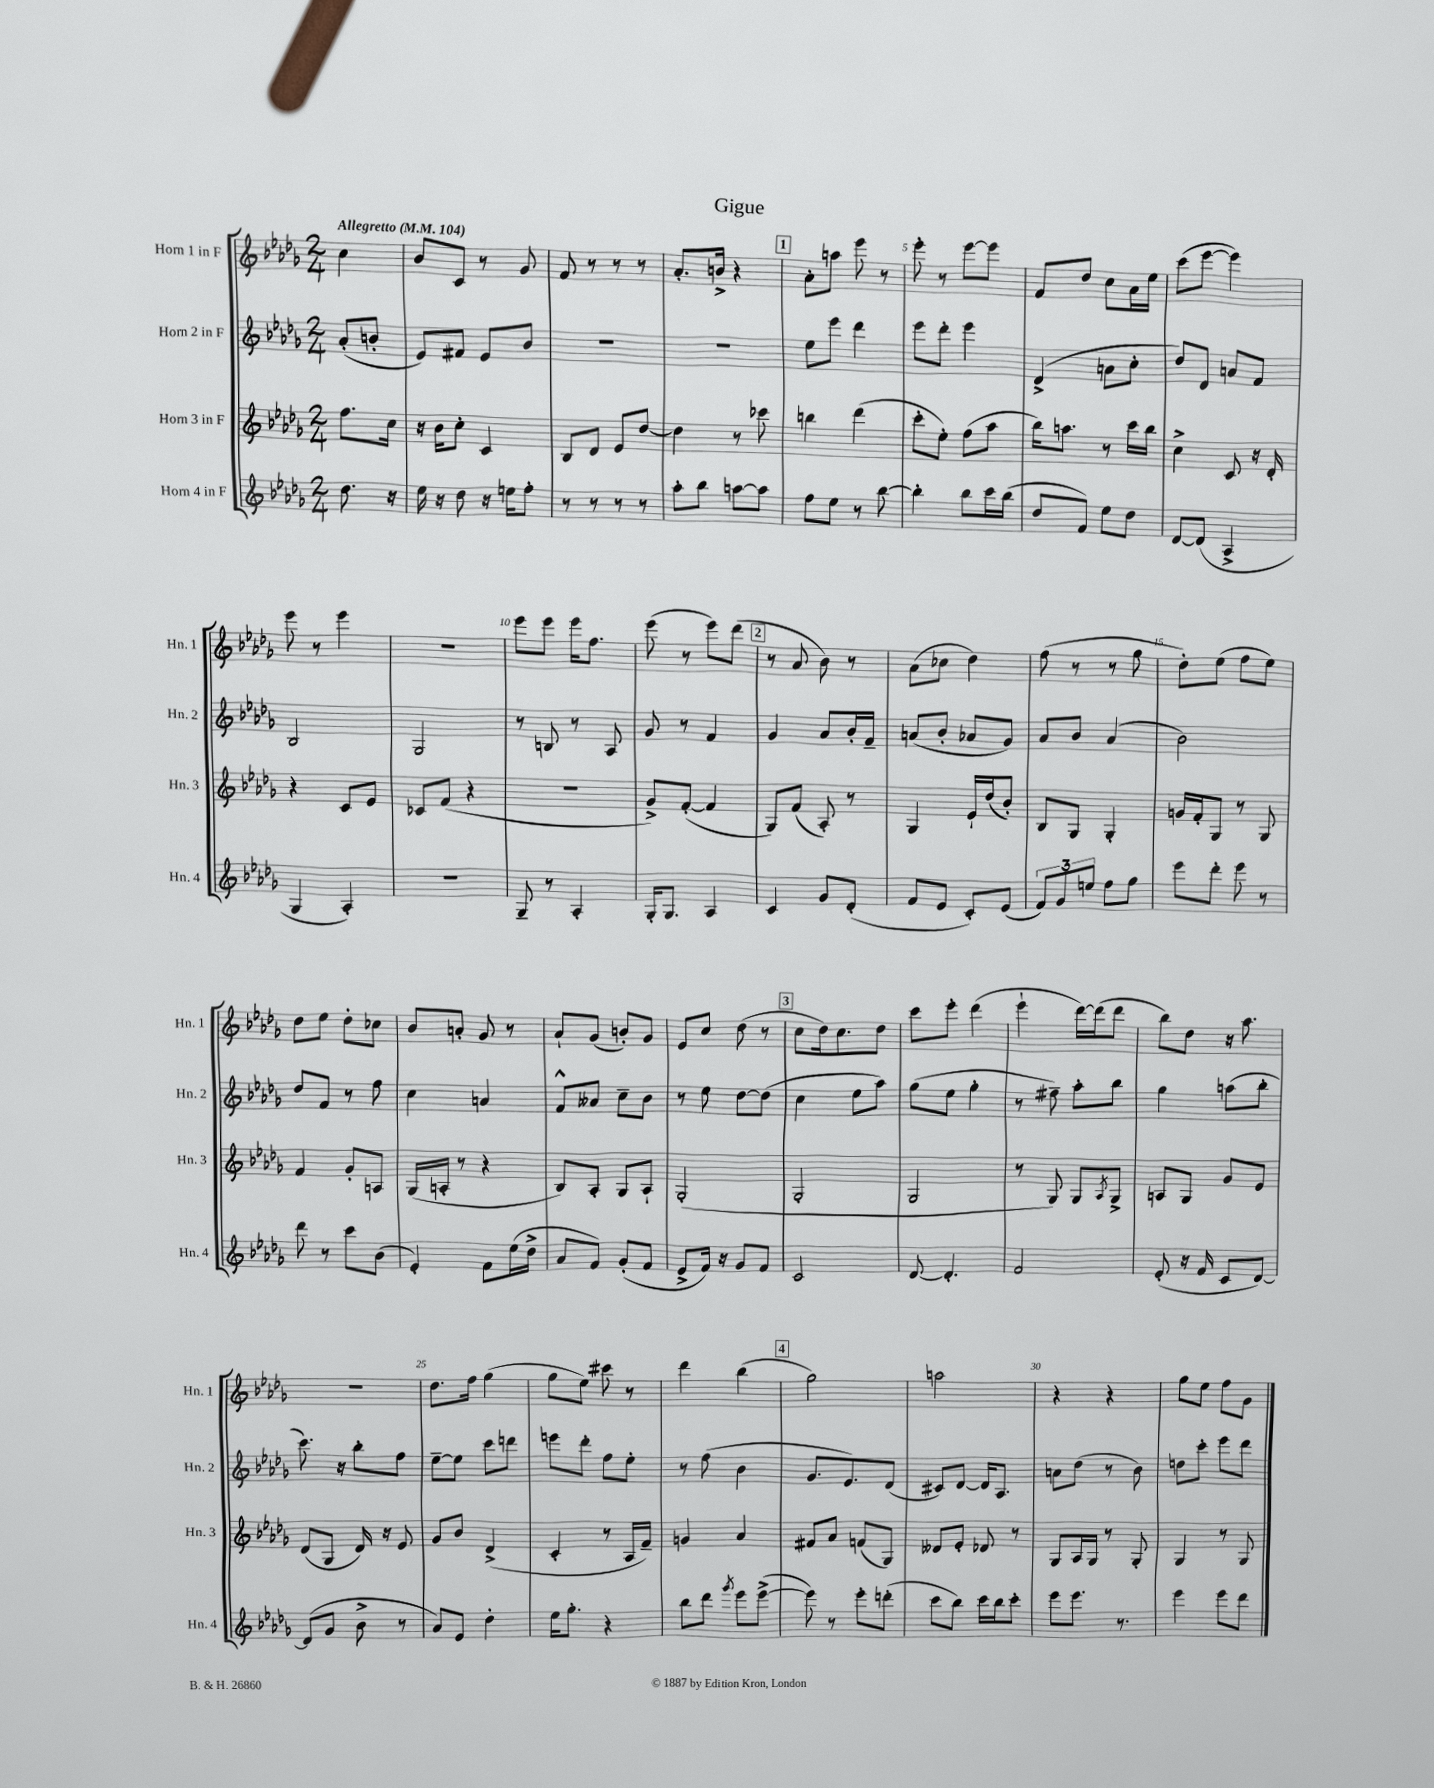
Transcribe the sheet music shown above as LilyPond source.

\header { title = "Gigue" }
<<
\new StaffGroup <<
\new Staff = "s0" \with { instrumentName = "Horn 1 in F" shortInstrumentName = "Hn. 1" } {
    \clef treble \key des \major \numericTimeSignature \time 2/4 \partial 4 \tempo "Allegretto" 4 = 104
    c''4 |
    bes'8 c'8 r8 ges'8 |
    f'8 r8 r8 r8 |
    aes'8.-. b'16-> r4 |
    \mark \markup { \box "1" } aes'8-. a''8 ees'''8 r8 |
    ees'''8-. r8 ees'''8~ ees'''8 |
    f'8 des''8 c''8 aes'16 ees''16 |
    c'''8( ees'''8~ ees'''4) |
    ees'''8 r8 ees'''4 |
    r2 |
    ees'''8 ees'''8 ees'''16 f''8. |
    ees'''8( r8 ees'''8) des'''8( |
    \mark \markup { \box "2" } r8 aes'8 bes'8) r8 |
    aes'8( ces''8 des''4) |
    f''8( r8 r8 ges''8 |
    des''8-.) ees''8( f''8 ees''8) |
    des''8 ees''8 des''8-. ces''8 |
    bes'8 a'8-. ges'8 r8 |
    aes'8-! ges'8( b'8-.) ges'8 |
    ees'8 c''8 des''8( r8 |
    \mark \markup { \box "3" } c''8 des''16) c''8. des''8 |
    c'''8 ees'''8-. des'''4( |
    ees'''4-! des'''16~) des'''16( des'''8 |
    bes''8) des''8 r16 aes''8. |
    R2 |
    des''8. f''16 ges''4( |
    ges''8 ees''8) cis'''8 r8 |
    des'''4 bes''4( |
    \mark \markup { \box "4" } ges''2) |
    a''2 |
    r4 r4 |
    ges''8 ees''8 f''8 ges'8 \bar "|." |
}
\new Staff = "s1" \with { instrumentName = "Horn 2 in F" shortInstrumentName = "Hn. 2" } {
    \clef treble \key des \major \numericTimeSignature \time 2/4 \partial 4
    aes'8-.( b'8-. |
    ees'8) fis'8 ees'8 bes'8 |
    R2 |
    R2 |
    \mark \markup { \box "1" } ees''8 ees'''8 des'''4 |
    ees'''8 des'''8-. ees'''4 |
    des'4->( a'8 c''8-. |
    des''8) des'8 a'8 f'8 |
    bes2 |
    ges2 |
    r8 b8 r8 aes8 |
    ges'8 r8 f'4 |
    \mark \markup { \box "2" } ges'4 aes'8 bes'16-. f'16-- |
    a'8( bes'8-. aes'8 ges'8) |
    aes'8 bes'8 aes'4( |
    bes'2) |
    des''8 f'8 r8 f''8 |
    c''4 a'4 |
    f'8-^ aeses'8 c''8-- bes'8 |
    r8 ees''8 des''8~ des''8( |
    \mark \markup { \box "3" } c''4 ees''8 aes''8) |
    ges''8( ees''8 ges''4-. |
    r8 fis''8--) aes''8-. bes''8 |
    ges''4 a''8( bes''8-. |
    c'''8.) r16 bes''8-. f''8 |
    ees''8~-- ees''8 c'''8 d'''8 |
    e'''8 des'''8-. f''8 ees''8-. |
    r8 f''8( bes'4 |
    \mark \markup { \box "4" } ges'8. ees'8.) des'8( |
    cis'8) des'8~ des'16 aes8. |
    a'8 des''8( r8 bes'8) |
    d''8 c'''8-. ees'''8 des'''8 \bar "|." |
}
\new Staff = "s2" \with { instrumentName = "Horn 3 in F" shortInstrumentName = "Hn. 3" } {
    \clef treble \key des \major \numericTimeSignature \time 2/4 \partial 4
    f''8. c''16 |
    r16 bes'16 c''8-. c'4 |
    bes8 des'8 ees'8 des''8~ |
    des''4 r8 ces'''8 |
    \mark \markup { \box "1" } b''4 des'''4( |
    c'''8-. ees''8-.) f''8( aes''8 |
    bes''16) a''8. r8 c'''16 bes''16 |
    c''4-> c'8 r16 des'16-. |
    r4 c'8 ees'8 |
    ces'8 f'8( r4 |
    r2 |
    ges'8->) f'8~-.( f'4 |
    \mark \markup { \box "2" } ges8) f'8( aes8-.) r8 |
    ges4 ees'16-! des''16( bes'8-.) |
    bes8 ges8 ges4-. |
    g'16 f'16-. ges8 r8 ges8 |
    f'4 ges'8-. a8 |
    ges16( a16-. r8 r4 |
    bes8) aes8-. ges8 aes8-! |
    ges2-.( |
    \mark \markup { \box "3" } ges2-. |
    ges2 |
    r8 ges8) ges8 \acciaccatura { aes8 } ges8-> |
    a8 ges8 ges'8 ees'8 |
    des'8( ges8 des'16) r16 ees'8 |
    ges'8 bes'8 des'4->( |
    c'4-. r8 aes16 f'16--) |
    g'4 aes'4 |
    \mark \markup { \box "4" } fis'8 aes'8 f'8( ges8) |
    deses'8 ees'8-. des'8 r8 |
    ges8 aes16 ges16 r8 ges8-. |
    ges4 r8 ges8 \bar "|." |
}
\new Staff = "s3" \with { instrumentName = "Horn 4 in F" shortInstrumentName = "Hn. 4" } {
    \clef treble \key des \major \numericTimeSignature \time 2/4 \partial 4
    des''8. r16 |
    ees''16 r16 des''8 r16 e''16 f''8-. |
    r8 r8 r8 r8 |
    aes''8-. bes''8 a''8~ a''8 |
    \mark \markup { \box "1" } f''8 ees''8 r8 bes''8~ |
    bes''4-. bes''8 c'''16 bes''16( |
    des''8 f'8) ees''8 des''8 |
    des'8~ des'8( aes4-> |
    ges4 aes4-.) |
    R2 |
    ges8-- r8 aes4-. |
    ges16-. ges8. aes4 |
    \mark \markup { \box "2" } c'4 ges'8 des'8-.( |
    f'8 ees'8 c'8-.) ees'8( |
    \tuplet 3/2 { f'8) ges'8 e''8 } f''8 ges''8 |
    ees'''8 des'''8-. ees'''8 r8 |
    des'''8 r8 c'''8 bes'8( |
    ees'4-.) f'8 ees''16( des''16-> |
    aes'8 f'8) ges'8-.( f'8 |
    ees'8-> f'16) r16 ges'8 f'8 |
    \mark \markup { \box "3" } c'2 |
    des'8~ des'4.-. |
    f'2 |
    ees'8-.( r16 f'16 c'8 des'8~) |
    des'8( ges'8 bes'8-> r8 |
    aes'8) ees'8 des''4-. |
    ees''16 ges''8.-. r4 |
    bes''8 des'''8 \acciaccatura { ges'''8 } ees'''8 ees'''8~->( |
    \mark \markup { \box "4" } ees'''8) r8 ees'''8-. d'''8-.( |
    c'''8 bes''8) c'''16 bes''16 c'''8-. |
    ees'''8 ees'''8. r8. |
    ees'''4 ees'''8 des'''8 \bar "|." |
}
>>
>>
\layout { \context { \Score \override BarNumber.break-visibility = ##(#f #t #t) barNumberVisibility = #(every-nth-bar-number-visible 5) } }
